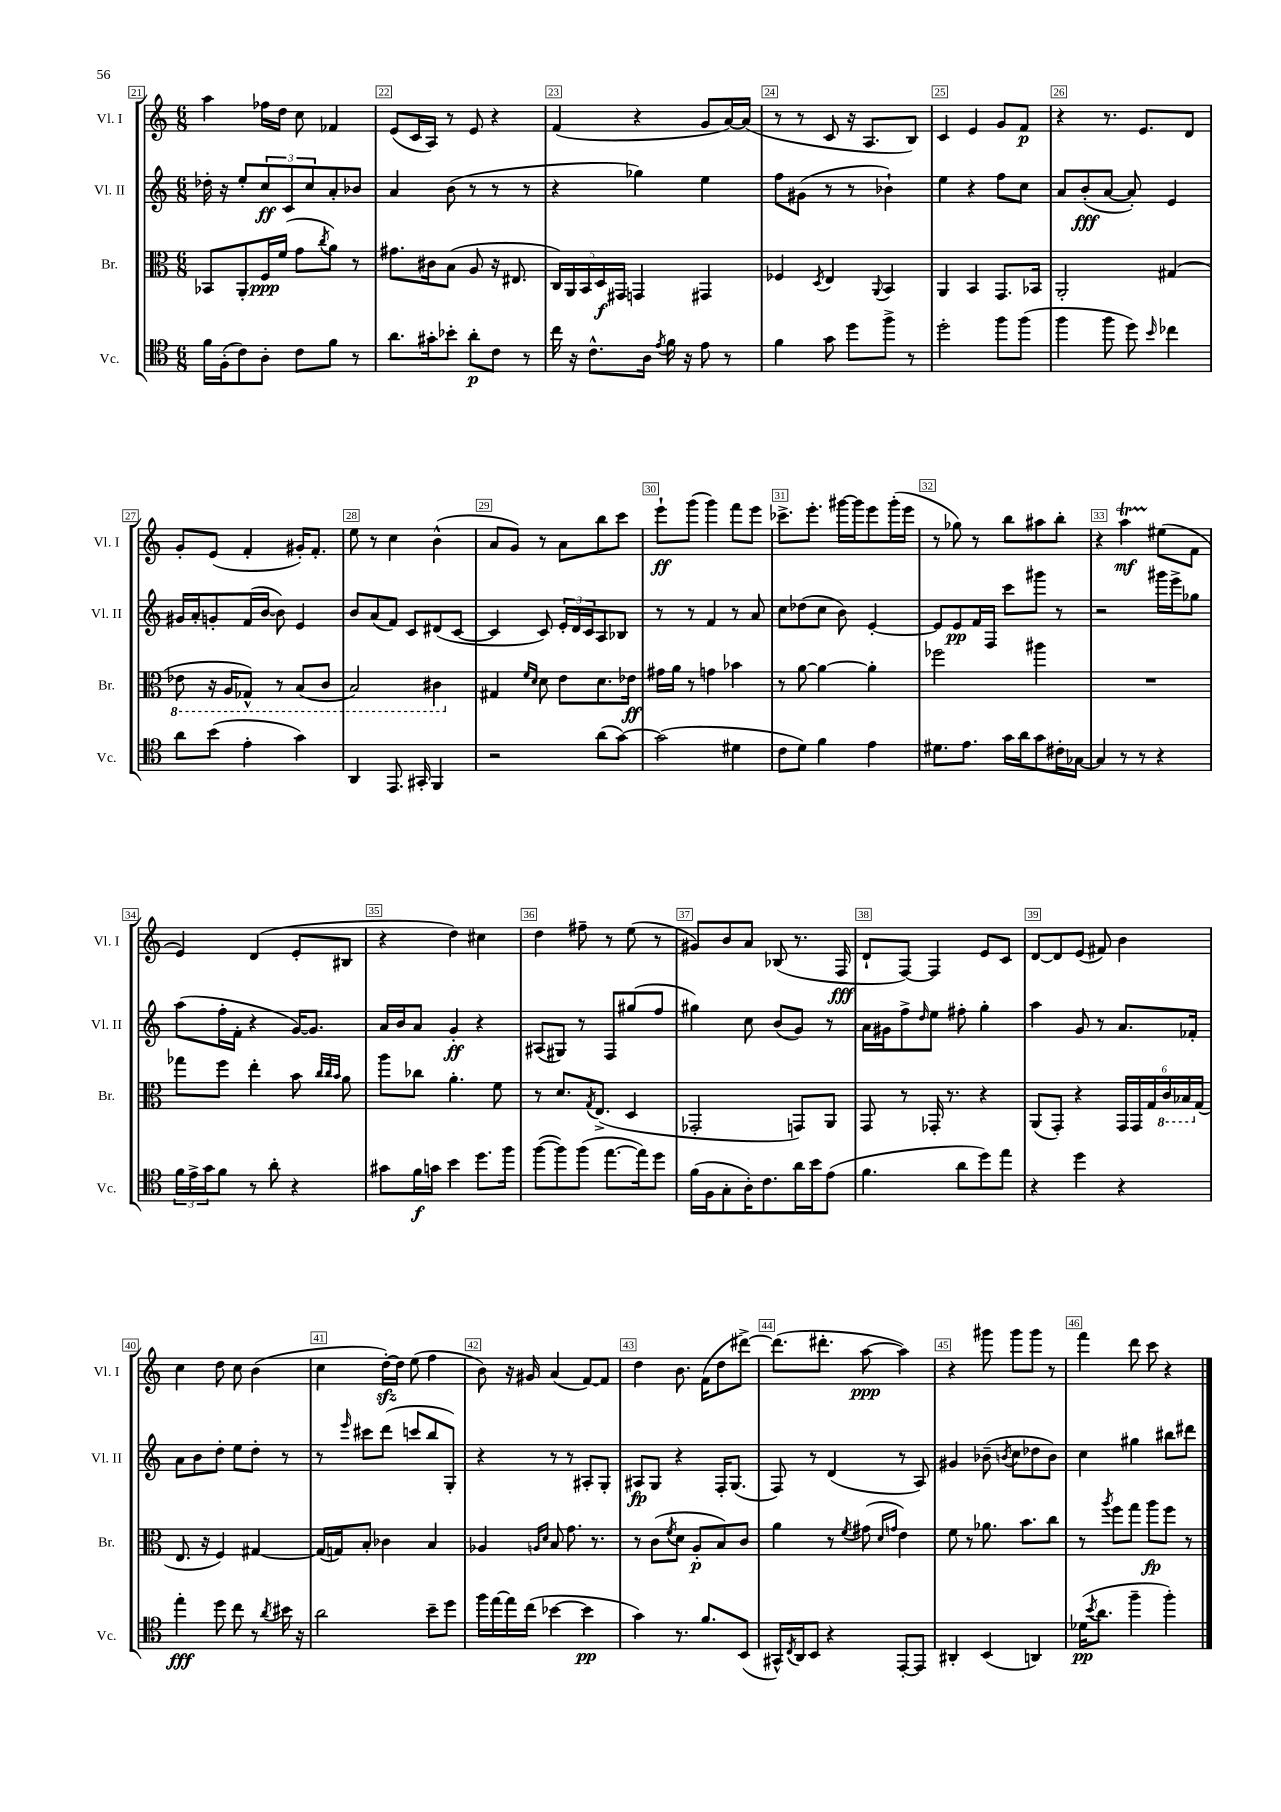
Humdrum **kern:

**kern	**kern	**kern	**kern
*staff4	*staff3	*staff2	*staff1
*clefC4	*clefC3	*clefG2	*clefG2
*k[]	*k[]	*k[]	*k[]
*M6/8	*M6/8	*M6/8	*M6/8
16f\LL	8BB-/L	16dd-'\	4aa\
(16F'\J	.	16r	.
8c\)	8AA'/	8ee'/L	.
8A'\J	16F/L	12cc/	16ff-\LL
.	(16f/JJ	.	16dd\JJ
.	.	12c/	.
8c\L	8g\L	.	8cc\
.	.	12cc/	.
.	8qcc/	.	.
8f\J	8a\J)	8a'/	4f-/
8r	8r	8b-/J	.
=	=	=	=
8.a\L	8.g#\L	4a/	(8e/L
.	.	.	16c/L
16g#'\k	16c#\k	.	16A/JJ)
8b-'\J	(8B\J	(8b\	8r
8a'\L	8A/	8r	8e/
8c\J	16r	8r	4r
.	8.E#/	.	.
8r	.	8r	.
=	=	=	=
16cc\	20C/LL)	4r	(4f/
.	20AA/	.	.
16r	.	.	.
.	20BB/	.	.
8.c^^\L	.	.	.
.	20D/	.	.
.	20GG#/JJ	.	.
.	4GG/	4gg-\)	4r
16A\Jk	.	.	.
8qe/	.	.	.
16f\	.	.	.
16r	.	.	.
8e\	4GG#/	4ee\	8g/L
8r	.	.	[16a/L)
.	.	.	(16a/]JJ
=	=	=	=
4f\	4F-/	8ff\L	8r
.	.	(8g#\J	8r
.	8qD/	.	.
8g\	4E/	8r	8c/
8dd\L	.	8r	16r
.	.	.	8.A/L
.	8qqAA/	.	.
8ff^\J	4BB/	4b-`\)	.
8r	.	.	8B/J)
=	=	=	=
2dd'\	4AA/	4ee\	4c/
.	4BB/	4r	4e/
8ff\L	8.GG/L	8ff\L	8g/L
(8ff\J	.	8cc\J	8f/J
.	16BB-/Jk	.	.
=	=	=	=
4ff\	2AA'/	8a/L	4r
.	.	(8b'/	.
8ff\	.	[8a/J	8.r
8dd\)	.	8a'/])	.
.	.	.	8.e/L
16qqb/	.	.	.
4cc-\	(4G#/	4e/	.
.	.	.	8d/J
=	=	=	=
8a\L	8E-\	16g#/LL	8g'/L
.	.	16a'/J	.
(8b\J	16r	8g'/	(8e/J
.	16AA/LK	.	.
4e'\	8GG-^^/J)	(16f/L	4f'/
.	.	[16b/JJ	.
.	8r	8b\])	.
4g\)	(8BB/L	4e/	16g#'/LK)
.	.	.	8.f'/J
.	8C/J	.	.
=	=	=	=
4AA/	2BB/)	8b/L	8ee\
.	.	(8a/	8r
8.EE/	.	8f/J)	4cc\
.	.	8c/L	.
16GG#'/	.	.	.
4FF/	4C#\	(8d#/	(4b^^\
.	.	[8c/J	.
=	=	=	=
2r	4G#/	4c/]	8a/L
.	.	.	8g/J)
.	16qqf/LL	.	.
.	16qqd/JJ	.	.
.	8d\	8c/)	8r
.	8e\L	24e'/LL	8a\L
.	.	24d/	.
.	.	24c/J	.
(8a\L	8.d\	8A/	8bb\
[8g\J)	.	8B-/J	8ccc\J
.	16e-\Jk	.	.
=	=	=	=
(2g\]	16g#\LL	8r	8eee`\L
.	16a\JJ	.	.
.	8r	8r	(8ggg\J
.	4g\	4f/	4ggg\)
4d#\	4b-\	8r	8fff\L
.	.	8a/	8eee\J
=	=	=	=
8c\L	8r	8cc\L	8.ccc-^\L
8d\J)	[8a\	(8dd-\	.
.	.	.	8.eee'\J
4f\	4a\_	8cc\J	.
.	.	8b\)	[16ggg#\LL
.	.	.	16ggg#\]J
4e\	4a'\]	[4e'/	8eee\
.	.	.	(16ggg#'\L
.	.	.	16eee\JJ
=	=	=	=
8.d#\L	2ff-\	8e/]L	8r
.	.	8e/	8gg-\)
8.e\J	.	.	.
.	.	16f/L	8r
.	.	16F/JJ	.
16g\LL	.	8ccc\L	8bb\L
16a\J	.	.	.
8g\	4aa#\	8ggg#\J	8aa#\
16c#'\L	.	8r	8bb'\J
[16G-\JJ	.	.	.
=	=	=	=
4G-/]	2.r	2r	4r
8r	.	.	4aa\
8r	.	.	.
4r	.	16ggg#\LL	(8ee#\L
.	.	16eee^\J	.
.	.	8gg-\J	8f\J
=	=	=	=
24f\LL	8gg-\L	(8aa\L	4e/)
24e^\	.	.	.
24g\J	.	.	.
8f\J	8ff\J	16ff'\L	.
.	.	16f'\JJ	.
8r	4ee'\	4r	(4d/
8a'\	.	.	.
4r	8b\	[16g/LK)	8e'/L
.	.	8.g/]J	.
.	32qqcc/LLL	.	.
.	32qqcc/	.	.
.	32qqb/JJJ	.	.
.	8a\	.	8B#/J
=	=	=	=
8g#\L	8aa\L	16a/LL	4r
.	.	16b/J	.
16f\L	8cc-\J	8a/J	.
16g\JJ	.	.	.
4b\	4.a'\	4g'/	4dd\)
8.dd\L	.	4r	4cc#\
.	8f\	.	.
16ff\Jk	.	.	.
=	=	=	=
([8ff\L	8r	(8A#/L	4dd\
8ff\])	8.d/L	8G#/J)	.
(8ff\J	.	8r	8ff#~\
.	8qG/	.	.
.	(8.E^/J	.	.
[8.ee\L	.	8F/L	8r
.	4D/	(8gg#/	(8ee\
16ee\]k)	.	.	.
8dd\J	.	8ff/J	8r
=	=	=	=
(16f\LL	2GG-'/	4gg#\)	8g#/L)
16F\J	.	.	.
8G'\	.	.	8b/
16A'\K)	.	8cc\	8a/J
8.c\	.	.	.
.	.	(8b/L	(8B-/
16a\L	8GG/L)	8g/J)	8.r
16b\J	.	.	.
(8e\J	8AA/J	8r	.
.	.	.	16F/
=	=	=	=
4.f\	8GG/	16a\LL	8d`/L
.	.	16g#\J	.
.	8r	8ff^\	[8F/J)
.	.	16qqdd/	.
.	16GG-'/	8ee\J	4F/]
.	8.r	.	.
8a\L	.	8ff#'\	.
8dd\)	4r	4gg'\	8e/L
8ee\J	.	.	8c/J
=	=	=	=
4r	(8AA/L	4aa\	[8d/L
.	8GG'/J)	.	8d/]
4dd\	4r	8g/	(8e/J
.	.	8r	8f#/)
4r	24GG/LL	8.a/L	4b\
.	24GG/	.	.
.	24G/	.	.
.	24C/	.	.
.	24BB-/	.	.
.	.	16f-'/Jk	.
.	(24G/JJ	.	.
=	=	=	=
4ee'\	8.E/	8a\L	4cc\
.	.	8b\	.
.	16r	.	.
8dd\	4F/)	8dd'\J	8dd\
8cc\	.	8ee\L	8cc\
8r	[4G#/	8dd'\J	(4b\
8qa/	.	.	.
16b#\	.	8r	.
16r	.	.	.
=	=	=	=
2a\	(16G#/]LL	8r	4cc\
.	16G/J)	.	.
.	.	16qqeee/	.
.	8B'/J	8ccc#\L	.
.	4c-\	(8ddd\J	[16dd'\LL)
.	.	.	16dd\]JJ
.	.	8ccc/L	(8ee\
8b~\L	4B/	8bb/	4ff\
8dd\J	.	8G'/J)	.
=	=	=	=
16ff\LL	4A-/	4r	8b\)
[16ee\	.	.	.
16ee\]	.	.	16r
(16cc\JJ	.	.	16g#/
.	16qqA/LL	.	.
.	16qqd/JJ	.	.
[4b-\	8B/	8r	(4a/
.	8.g\	8r	.
4b-\]	.	8A#'/L	[8f/L)
.	8.r	.	.
.	.	8G'/J	8f/]J
=	=	=	=
4g\)	8r	8A#/L	4dd\
.	(8c\L	8G/J	.
.	8qf/	.	.
8.r	8d\J	4r	8.b\
.	8A'/L	.	.
8.f/L	.	.	(16f\LK
.	8B/)	16F'/LK	8dd\
.	.	(8.G/J	.
(8BB/J	8c/J	.	[8ddd#^\J)
=	=	=	=
16GG#^^/LL)	4a\	8F/)	(8.ddd#\]L
8qC/	.	.	.
16AA/J	.	.	.
8BB/J	.	8r	.
.	.	.	8.ddd#'\J
4r	8r	(4d/	.
.	8qf/	.	.
.	(8g#\	.	[8aa\
.	16qqd/LL	.	.
.	16qqg/JJ	.	.
[8EE'/L	4e\)	8r	4aa\])
8EE/]J	.	8A/)	.
=	=	=	=
4AA#'/	8f\	4g#/	4r
.	8r	.	.
(4BB/	8.a-\	(8b-~\	8ggg#\
.	.	8qb/	.
.	.	8cc\L	8ggg#\L
.	8.b\L	.	.
4AA/)	.	8dd-\	8ggg#\J
.	8cc\J	8b\J)	8r
=	=	=	=
(16d-\LK	8r	4cc\	4fff\
8qb/	.	.	.
8.a\J	.	.	.
.	8qaa/	.	.
.	8ff\L	.	.
4ff~\	8gg\J	4gg#\	8ddd\
.	8aa\L	.	8ccc\
4ff'\)	8ff\J	8bb#\L	4r
.	8r	8ddd#\J	.
==	==	==	==
*-	*-	*-	*-
